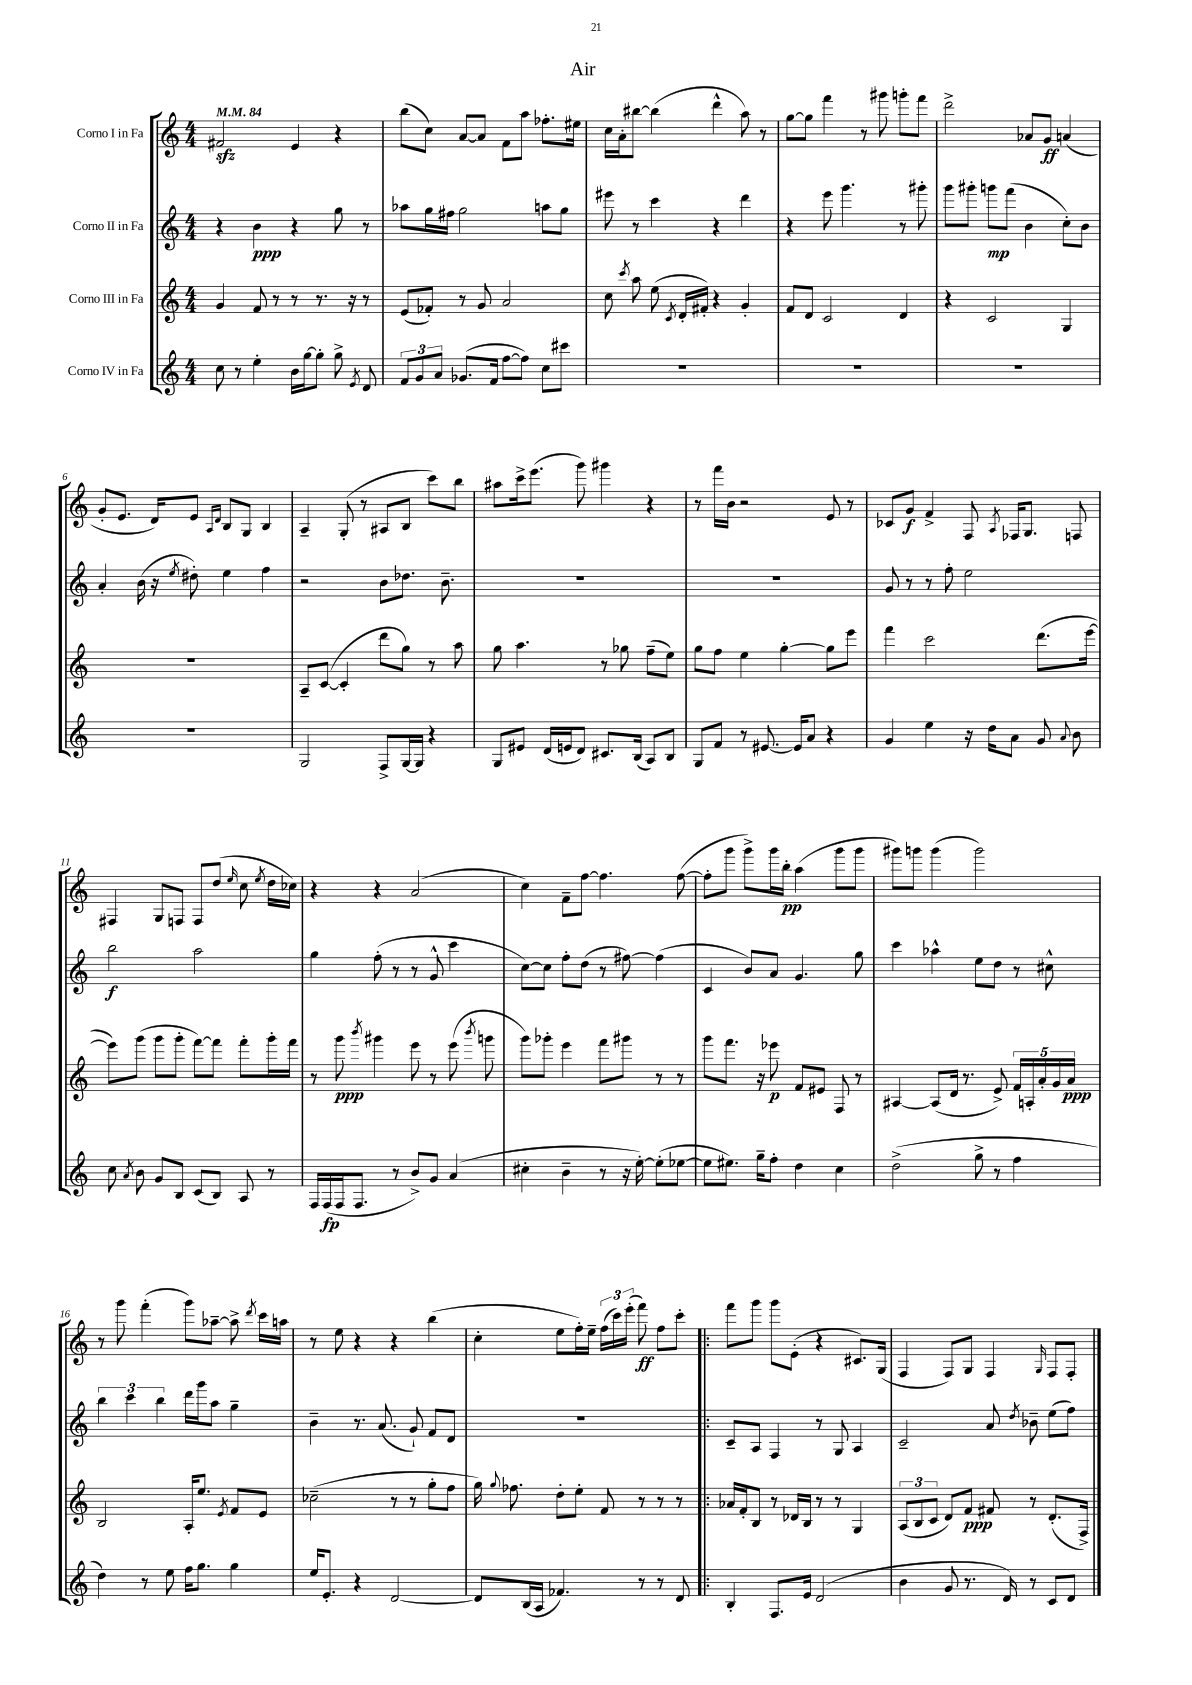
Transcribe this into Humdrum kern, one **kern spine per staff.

**kern	**kern	**kern	**kern
*staff4	*staff3	*staff2	*staff1
*clefG2	*clefG2	*clefG2	*clefG2
*k[]	*k[]	*k[]	*k[]
*M4/4	*M4/4	*M4/4	*M4/4
*MM84	*MM84	*MM84	*MM84
8cc	4g	4r	2f#
8r	.	.	.
4ee'	8f	4b	.
.	8r	.	.
16b	8r	4r	4e
[16gg	.	.	.
8gg']	8.r	.	.
8gg^	.	8gg	4r
.	16r	.	.
8qe	.	.	.
8d	8r	8r	.
=	=	=	=
12f	(8e	8aa-	(8bb
12g	.	.	.
.	8f-')	16gg	8cc)
12a	.	.	.
.	.	16ff#	.
(8.g-	8r	2gg	[8a
.	8g	.	8a]
16f	.	.	.
[8ff	2a	.	8f
8ff])	.	.	8aa
8cc	.	8aa	8.ff-'
8ccc#	.	8gg	.
.	.	.	16ee#
=	=	=	=
1r	8cc	8eee#	16cc
.	.	.	16a'
.	8qccc	.	.
.	8aa	8r	[8bb#
.	(8ee	4ccc	(4bb#]
.	8qc	.	.
.	16d'	.	.
.	16f#')	.	.
.	4r	4r	4ddd^^
.	4g'	4ddd	8aa)
.	.	.	8r
=	=	=	=
1r	8f	4r	[8gg
.	8d	.	8gg]
.	2c	8eee	4fff
.	.	4.ggg	.
.	.	.	8r
.	.	.	8ggg#
.	4d	8r	8ggg'
.	.	8ggg#'	8fff
=	=	=	=
1r	4r	8ggg	2ddd^
.	.	8ggg#'	.
.	2c	8ggg	.
.	.	(8fff	.
.	.	4b	8a-
.	.	.	8g
.	4G	8cc')	(4a
.	.	8b	.
=	=	=	=
1r	1r	4a'	8g'
.	.	.	8.e
.	.	(16b	.
.	.	16r	16d)
.	.	8qee	.
.	.	8dd#')	8e
.	.	.	16qqA
.	.	.	16qqd
.	.	4ee	8B
.	.	.	8G
.	.	4ff	4B
=	=	=	=
2G	8A~	2r	4A~
.	([8c	.	.
.	4c']	.	(8G'
.	.	.	8r
8F^	8ddd	8b	8A#
[16G	8gg)	8.dd-	8B
16G]	.	.	.
4r	8r	.	8ccc)
.	.	8.b~	.
.	8aa	.	8bb
=	=	=	=
8G	8gg	1r	8aa#
8e#	4.aa	.	16ccc^
.	.	.	(8.eee
(16d	.	.	.
16e	.	.	.
8d)	.	.	8ggg)
8.c#	8r	.	4ggg#
.	8gg-	.	.
(16B	.	.	.
8A)	(8ff~	.	4r
8B	8ee)	.	.
=	=	=	=
8G	8gg	1r	8r
8f	8ff	.	16fff
.	.	.	16b
8r	4ee	.	2r
[8.e#	.	.	.
.	[4gg'	.	.
16e#]	.	.	.
8a	.	.	.
4r	8gg]	.	8e
.	8eee	.	8r
=	=	=	=
4g	4fff	8g	8c-
.	.	8r	8g
4ee	2ccc	8r	4f^
.	.	8ff'	.
16r	.	2ee	8F
16dd	.	.	.
.	.	.	8qA
8a	.	.	16F-
.	.	.	8.G
8g	(8.ddd	.	.
8qqa	.	.	.
8b	.	.	8F
.	[16eee	.	.
=	=	=	=
8cc	8eee])	2bb	4F#
8qa	.	.	.
8b	(8ggg	.	.
8g	8ggg	.	8G
8B	8ggg'	.	8F
(8c	[8fff)	2aa	8F
8B)	8fff]	.	(8dd
.	.	.	16qqee
8A	8fff'	.	8cc
.	.	.	8qee
8r	16ggg'	.	16dd
.	16fff	.	16cc-)
=	=	=	=
16F	8r	4gg	4r
(16F	.	.	.
16F	8ggg	.	.
8.F	.	.	.
.	8qbbb	.	.
.	4ggg#	(8ff'	4r
8r	.	8r	.
8b^)	8eee	8r	(2a
8g	8r	8g^^	.
(4a	(8eee	4ccc	.
.	8qbbb	.	.
.	8ggg	.	.
=	=	=	=
4cc#'	8ggg)	[8cc)	4cc)
.	8ggg-'	8cc]	.
4b~	4eee	8ff'	8f~
.	.	(8dd	[8ff
8r	8fff	8r	4.ff]
16r	8ggg#	[8ff#)	.
[16ee')	.	.	.
(8ee']	8r	(4ff#]	.
[8ee-	8r	.	([8ff
=	=	=	=
8ee-]	8ggg	4c	8ff']
8.ee#)	8.fff	.	8ggg
.	.	8b)	8ggg^)
16gg~	16r	.	.
8ff'	8eee-	8a	16ggg
.	.	.	16bb'
4dd	8f	4.g	(4aa
.	8e#	.	.
4cc	8F	.	8ggg
.	8r	8gg	8ggg
=	=	=	=
(2dd^	[4A#	4ccc	8ggg#)
.	.	.	8ggg
.	(8A#]	4aa-^^	(4ggg
.	16d	.	.
.	8.r	.	.
8gg^	.	8ee	2ggg)
8r	8e^)	8dd	.
4ff	20f	8r	.
.	20A'	.	.
.	20a'	.	.
.	.	8cc#^^	.
.	20g	.	.
.	20a	.	.
=	=	=	=
4dd)	2B	6bb	8r
.	.	.	8ggg
.	.	6ccc	.
8r	.	.	(4fff'
.	.	6bb	.
8ee	.	.	.
16ff	16A'	16ddd	8ggg)
8.gg	8.ee	16ggg	.
.	.	8aa	[8aa-~
.	8qe	.	.
4gg	8f	4gg~	8aa-^]
.	.	.	8qddd
.	8e	.	16ccc
.	.	.	16aa
=	=	=	=
16ee	(2cc-~	4b~	8r
8.e'	.	.	.
.	.	.	8ee
4r	.	8.r	4r
.	.	(8.a	.
[2d	8r	.	4r
.	8r	8g`)	.
.	8gg'	8f	(4bb
.	8ff	8d	.
=	=	=	=
8d]	16gg)	1r	4cc'
.	8qqgg	.	.
.	8.ff-	.	.
(16B	.	.	.
16A	.	.	.
4.f-)	8dd'	.	8ee
.	8ee'	.	16ff')
.	.	.	16ee~
.	8f	.	(24ff
.	.	.	24ccc)
.	.	.	(24eee'
8r	8r	.	8fff)
8r	8r	.	8ff
8d	8r	.	8ccc'
=!|:	=!|:	=!|:	=!|:
4B'	16a-	8c~	8fff
.	16f'	.	.
.	8B	8A	8ggg
8.F	8r	4F	8ggg
.	16d-	.	(8e'
16e	16B	.	.
(2d	8r	8r	4r
.	8r	8G	.
.	4G	4A	8.c#)
.	.	.	(16G
=	=	=	=
4b	(12A	2c~	4F
.	12B	.	.
.	12c	.	.
8g	8d)	.	8F)
8.r	8f	.	8G
.	8f#	8a	4F
16d)	.	.	.
.	.	8qdd	.
8r	8r	8b-~	.
.	.	.	16qqG
8c	(8.d'	(8ee	8F
8d	.	8ff)	8F'
.	16F^)	.	.
==	==	==	==
*-	*-	*-	*-
